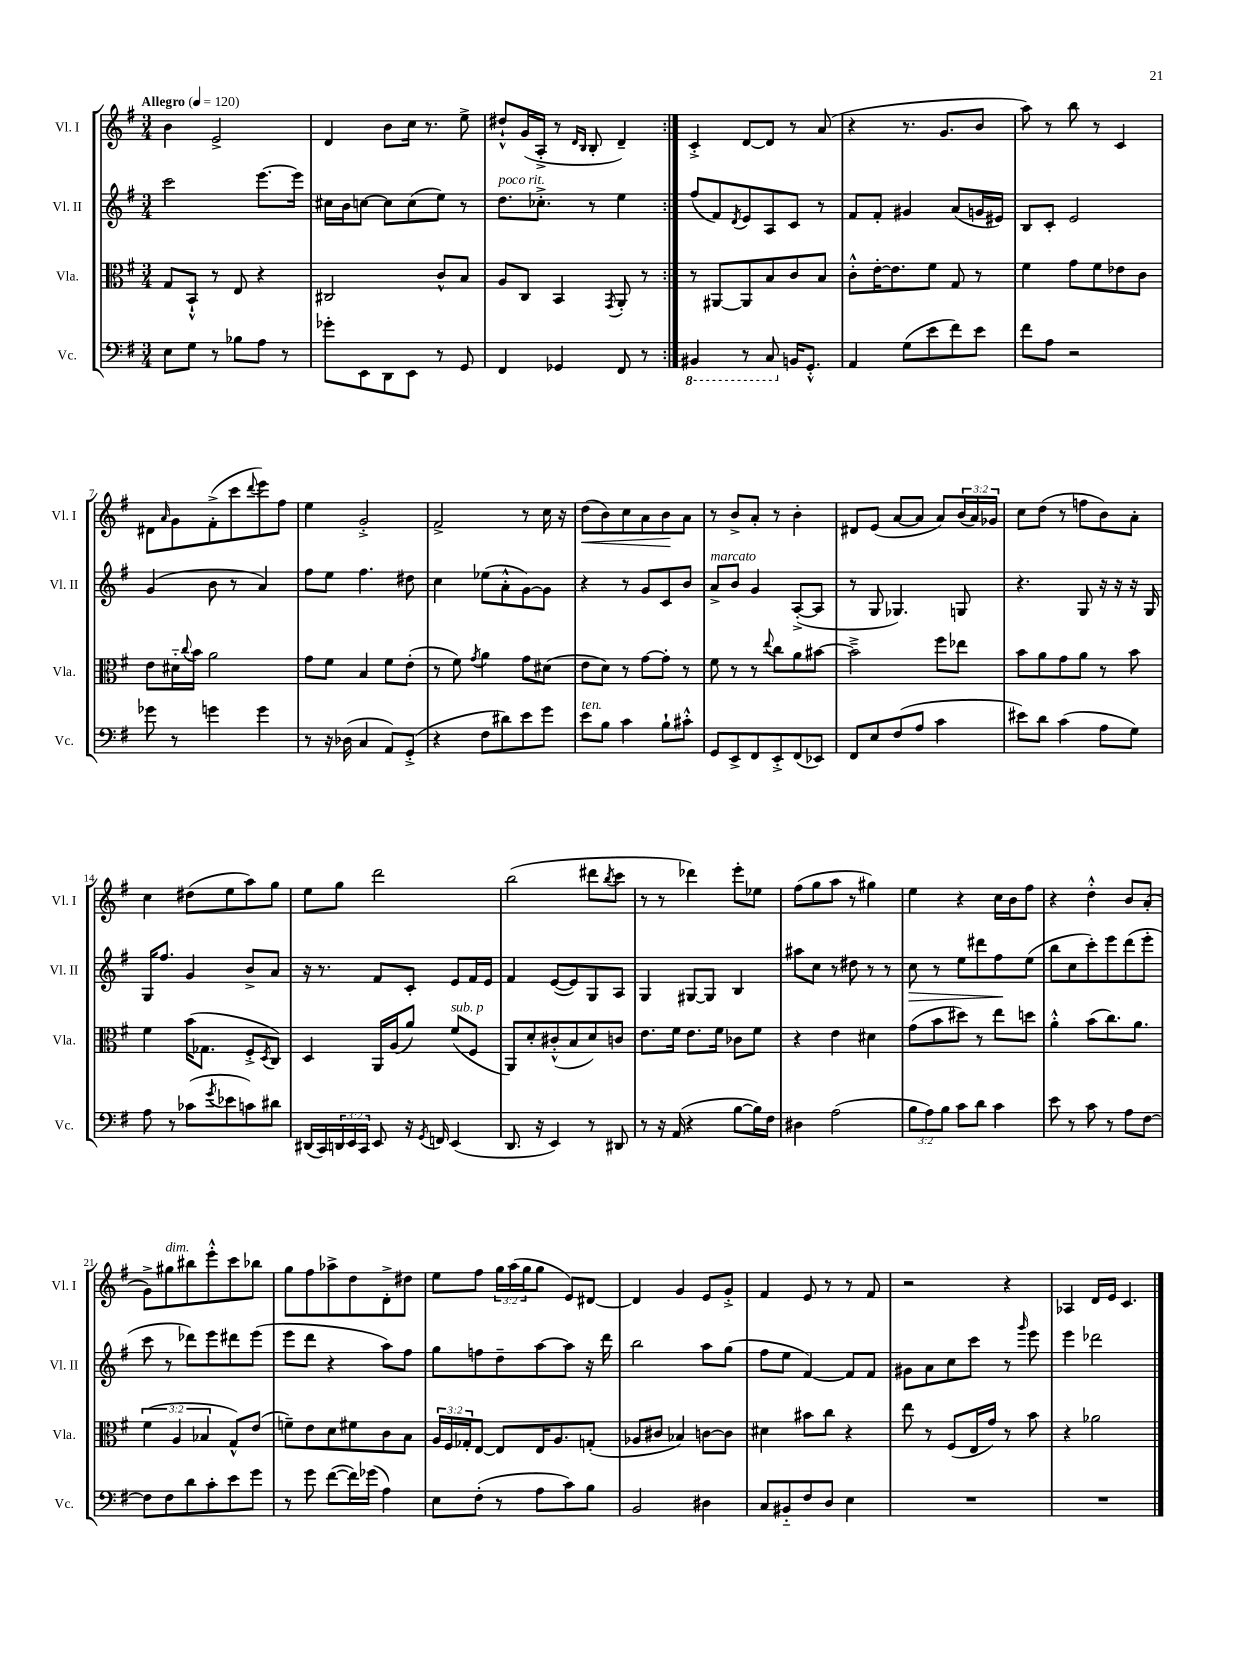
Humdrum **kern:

**kern	**kern	**kern	**kern
*staff4	*staff3	*staff2	*staff1
*clefF4	*clefC3	*clefG2	*clefG2
*k[f#]	*k[f#]	*k[f#]	*k[f#]
*M3/4	*M3/4	*M3/4	*M3/4
*MM120	*MM120	*MM120	*MM120
8E	8G	2ccc	4b
8G	8BB`^^	.	.
8r	8r	.	2e^
8B-	8E	.	.
8A	4r	[8.eee	.
8r	.	.	.
.	.	16eee]	.
=	=	=	=
8g-'	2C#	16cc#	4d
.	.	16b	.
8EE	.	[8cc	.
8DD	.	8cc]	8b
8EE	.	(8cc	16cc
.	.	.	8.r
8r	8c^^	8ee)	.
8GG	8B	8r	8ee^
=	=	=	=
4FF#	8A	8.dd	8dd#`^^
.	8C	.	(16g
.	.	8.cc-'^	16A'^
4GG-	4BB	.	8r
.	.	.	16qqd
.	.	.	16qqB
.	.	8r	8B'
.	8qGG	.	.
8FF#	8AA'	4ee	4d~)
8r	8r	.	.
=:|!	=:|!	=:|!	=:|!
4BBB#	8r	(8ff#	4c'^
.	[8AA#	8f#)	.
.	.	8qd	.
8r	8AA#]	8e	[8d
8CC	8B	8A	8d]
16BB	8c	8c	8r
8.GG'^^	.	.	.
.	8B	8r	(8a
=	=	=	=
4AA	8c'^^	8f#	4r
.	[16e'	8f#'	.
.	8.e]	.	.
(8G	.	4g#	8.r
8e	8f#	.	.
.	.	.	8.g
8f#)	8G	(8a	.
8e	8r	16g	8b
.	.	16e#)	.
=	=	=	=
8f#	4f#	8B	8aa)
8A	.	8c'	8r
2r	8g	2e	8bb
.	8f#	.	8r
.	8e-	.	4c
.	8c	.	.
=	=	=	=
8g-	8e	(4g	8d#
.	.	.	16qqa
8r	16d#'~	.	8g
.	8qqcc	.	.
.	16b	.	.
4g	2a	8b	(8f#'^
.	.	8r	8ccc
.	.	.	8qqddd
4g	.	4a)	8eee)
.	.	.	8ff#
=	=	=	=
8r	8g	8ff#	4ee
16r	8f#	8ee	.
(16D-	.	.	.
4C	4B	4.ff#	2g'^
8AA)	8f#	.	.
(8GG'^	(8e'	8dd#	.
=	=	=	=
4r	8r	4cc	2f#^
.	8f#)	.	.
.	8qg	.	.
8F#	4a	(8ee-	.
8d#)	.	8a'^^	.
8e	8g	[8g)	8r
8g	(8d#	8g]	16cc
.	.	.	16r
=	=	=	=
8e	8e	4r	(8dd
8B	8d)	.	8b)
4c	8r	8r	8cc
.	[8g	8g	8a
8B`	8g']	8c	8b
8c#'^^	8r	8b	8a
=	=	=	=
8GG	8f#	8a^	8r
8EE^	8r	8b	8b^
8FF#	8r	4g	8a'
.	8qqee	.	.
8EE'^	8cc	.	8r
(8FF#	8a	([8A'^	4b'
8EE-)	[8b#	8A]	.
=	=	=	=
8FF#	2b#~^]	8r	8d#
8E	.	8G	(8e
(8F#	.	4.G-)	[8a
8A	.	.	8a]
4c	8ff#	.	8a)
.	8ee-	8G	(24b
.	.	.	24a)
.	.	.	24g-
=	=	=	=
8e#)	8b	4.r	8cc
8d	8a	.	(8dd
(4c	8g	.	8r
.	8a	8G	8ff
8A	8r	16r	8b)
.	.	16r	.
8G)	8b	16r	8a'
.	.	16G	.
=	=	=	=
8A	4f#	16G	4cc
.	.	8.ff#	.
8r	.	.	.
(8c-	(16b	4g	(8dd#
.	8.G-	.	.
8qg	.	.	.
8e-	.	.	8ee
8c)	8F#'^	8b^	8aa)
.	8qD	.	.
8d#	8C)	8a	8gg
=	=	=	=
(16DD#	4D	16r	8ee
16CC)	.	8.r	.
24DD	.	.	8gg
24EE	.	.	.
24CC	.	.	.
8EE	16AA	8f#	2ddd
.	(16A	.	.
16r	8a)	8c'	.
8qGG	.	.	.
16FF	.	.	.
(4EE	(8f#	8e	.
.	8F#	16f#	.
.	.	16e	.
=	=	=	=
8.DD	8AA)	4f#	(2bb
.	8d'	.	.
16r	.	.	.
4EE)	(8c#'^^	([8e	.
.	8B	8e])	.
8r	8d)	8G	8ddd#
.	.	.	8qbb
8DD#	8c	8A	8ccc
=	=	=	=
8r	8.e	4G	8r
16r	.	.	8r
(16AA	16f#	.	.
4r	8.e	[8G#	4ddd-)
.	.	8G#]	.
.	16f#	.	.
[8B	8c-	4B	8eee'
16B])	8f#	.	8ee-
16F#	.	.	.
=	=	=	=
4D#	4r	8aa#	(8ff#
.	.	8cc	8gg
(2A	4e	8r	8aa
.	.	8dd#	8r
.	4d#	8r	4gg#)
.	.	8r	.
=	=	=	=
12B	(8g	8cc	4ee
12A)	.	.	.
.	8b	8r	.
12B	.	.	.
8c	8dd#)	8ee	4r
8d	8r	8ddd#	.
4c	8ee	8ff#	16cc
.	.	.	16b
.	8dd	(8ee	8ff#
=	=	=	=
8e	4a'^^	8bb	4r
8r	.	8cc	.
8c	(8b	8ccc')	4dd'^^
8r	8.cc)	8eee	.
8A	.	(8ddd	8b
.	8.a	.	.
[8F#	.	8eee'	(8a'
=	=	=	=
8F#]	(6f#	8ccc	8g^)
8F#	.	8r	8gg#
.	6A	.	.
8d	.	8ddd-)	8bb#
.	6B-	.	.
8c'	.	8eee	8eee'^^
8e	8G^^)	8ddd#	8ccc
8g	(8e	(8eee	8bb-
=	=	=	=
8r	8f~)	8eee	8gg
8g	8e	8ddd	8ff#
([8f#	8d	4r	8aa-^
16f#])	8f#	.	8dd
(16g-	.	.	.
4A)	8c	8aa)	8d'^
.	8B	8ff#	8dd#
=	=	=	=
8E	24A	8gg	8ee
.	24F#	.	.
.	24G-'	.	.
(8F#'	[8E	8ff	8ff#
8r	8E]	8dd~	24gg
.	.	.	(24aa
.	.	.	24gg
8A	16E	[8aa	8gg
.	8.A	.	.
8c)	.	8aa]	8e)
8B	(8G'	16r	[8d#
.	.	16ddd	.
=	=	=	=
2BB	8A-	2bb	4d#]
.	8c#	.	.
.	4B-)	.	4g
4D#	[8c	8aa	8e
.	8c]	(8gg	8g'^
=	=	=	=
8C	4d#	8ff#	4f#
8BB#'~	.	8ee	.
8F#	8b#	[4f#)	8e
8D	8cc	.	8r
4E	4r	8f#]	8r
.	.	8f#	8f#
=	=	=	=
2.r	8ee	8g#	2r
.	8r	8a	.
.	(8F#	8cc	.
.	16E	8ccc	.
.	16g)	.	.
.	8r	8r	4r
.	.	16qqggg	.
.	8b	8eee	.
=	=	=	=
2.r	4r	4eee	4A-
.	2a-	2ddd-	16d
.	.	.	16e
.	.	.	4.c
==	==	==	==
*-	*-	*-	*-
